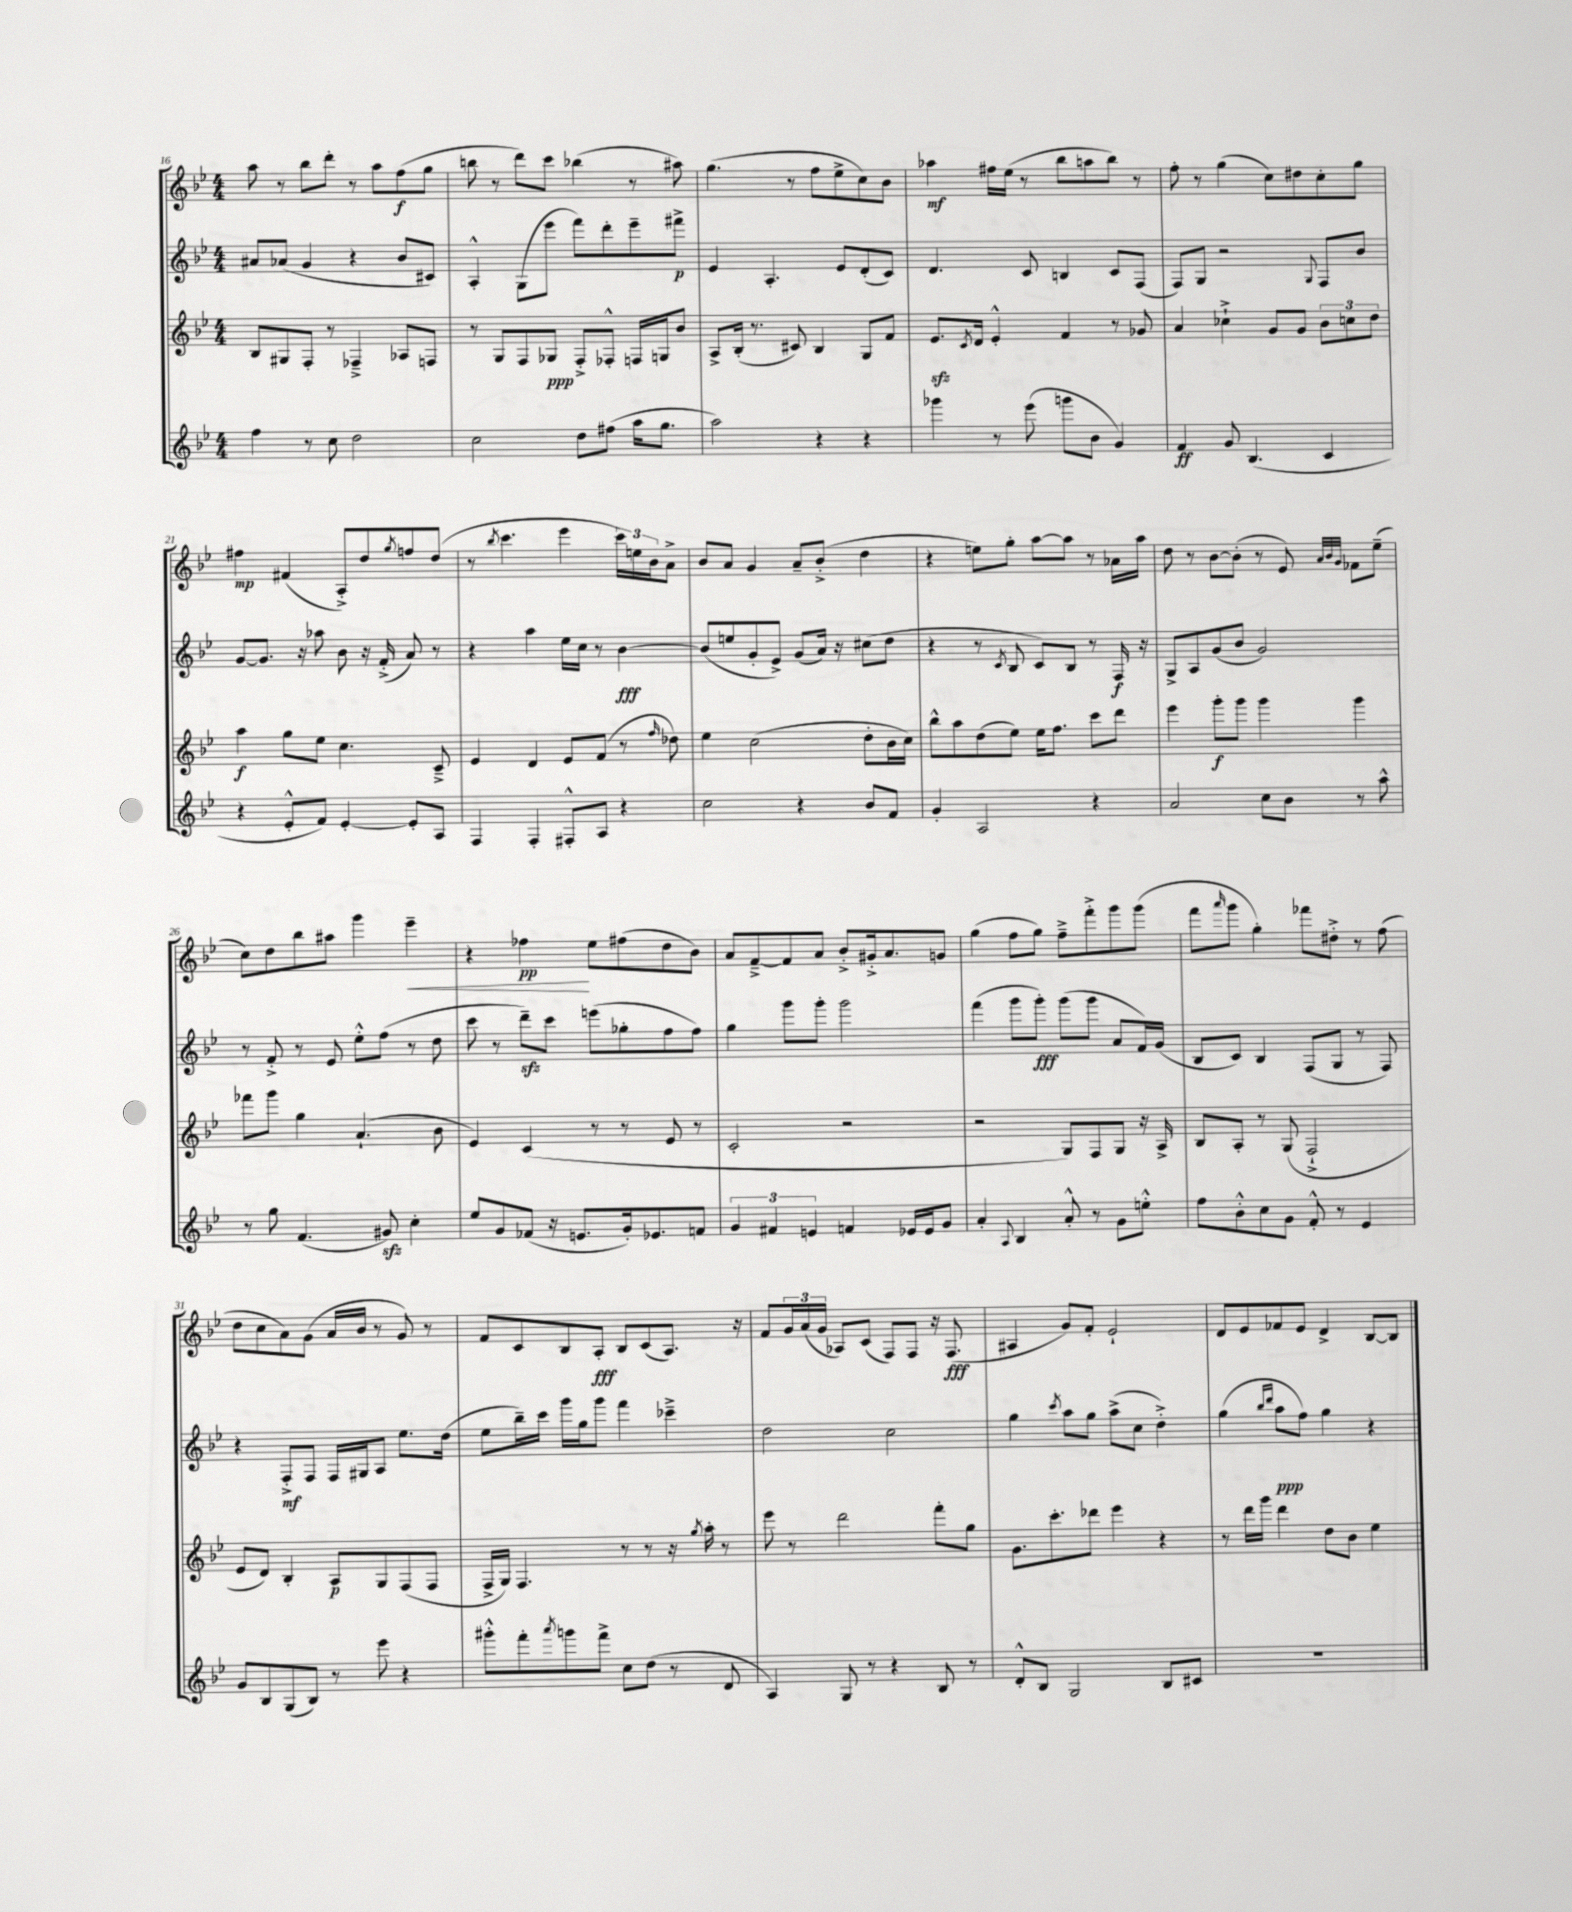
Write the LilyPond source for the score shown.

<<
\new StaffGroup <<
\new Staff = "s0" {
    \clef treble \key bes \major \numericTimeSignature \time 4/4
    a''8 r8 bes''8 d'''8-. r8 a''8 f''8\f( g''8 |
    b''8 r8 d'''8) c'''8 bes''4( r8 ais''8) |
    g''4.( r8 f''8 ees''8-> c''8) bes'8 |
    aes''4\mf fis''16 ees''16( r8 bes''8 a''8 bes''8) r8 |
    f''8-. r8 g''4( c''8) dis''8 c''8-. g''8 |
    fis''4\mp fis'4( a8-.->) d''8 \acciaccatura { g''8 } f''8 d''8( |
    r8 \acciaccatura { bes''8 } c'''4. ees'''4 \tuplet 3/2 { c'''16) e''16 bes'16 } a'8-> |
    bes'8 a'8 g'4 a'8-- bes'8-.->( d''4 |
    r4 e''8) g''8-. a''8~ a''8 r8 aes'16 a''16 |
    d''8 r8 bes'8~ bes'8-.( r8 ees'8) \grace { a'32 bes'32 g'32 } fes'8 ees''8--( |
    c''8) d''8 bes''8 ais''8 g'''4 ees'''4--\< |
    r4 fes''4\pp\! ees''8 fis''8( d''8 bes'8) |
    a'8 f'8~---> f'8 a'8 bes'8-.-> gis'16-.-> a'8. g'8 |
    g''4( f''8 g''8) f''8---> f'''8-.-> g'''8 g'''8( |
    f'''8 \grace { a'''16 } g'''8 g''4-.) fes'''8 dis''8-.-> r8 f''8( |
    d''8 c''8 a'8) g'8( a'16 bes'16 r8 g'8) r8 |
    f'8 c'8 bes8 a8-.\fff bes8 c'8( a8.) r16 |
    f'8 \tuplet 3/2 { g'16 a'16( g'16 } aes8) c'8( f8) f8 r16 f8.\fff( |
    ais4 g'8) f'8-. ees'2-! |
    d'8 ees'8 fes'8 ees'8 d'4-> bes8~ bes8 \bar "|." |
}
\new Staff = "s1" {
    \clef treble \key bes \major \numericTimeSignature \time 4/4
    ais'8 aes'8( g'4 r4 bes'8 cis'8) |
    a4-.-^ g8( ees'''8 f'''8) d'''8-. ees'''8-- fis'''8->\p |
    ees'4 a4.-. ees'8 d'8-.( c'8) |
    d'4. c'8 b4 c'8 f8( |
    f8) g8 r2 \appoggiatura { g8 } f8 bes'8 |
    g'8~ g'8. r16 aes''8 bes'8 r16 f'16-.->( a'8) r8 |
    r4 a''4 ees''16 c''16 r8 bes'4~\fff |
    bes'8( e''8 g'8-. ees'8->) g'8( a'16) r16 cis''8( d''8 |
    r4 r8 \acciaccatura { c'8 } bes8 c'8) bes8 r8 f16\f r16 |
    g8-> a8 g'8( bes'8 g'2) |
    r8 f'8-.-> r8 ees'8 ees''8-.-^ f''8( r8 d''8 |
    c'''8 r8 d'''8--\sfz) c'''8 e'''8( ges''8-. f''8 f''8) |
    g''4 g'''8 g'''8-. g'''2 |
    f'''4( g'''8 g'''8-.\fff) g'''8( g'''8 a'8 f'16) g'16( |
    bes8 c'8) bes4 f8( g8 r8 f8) |
    r4 f8-.->\mf f8 f16 gis16 a8 ees''8. d''16( |
    ees''8 bes''16--) c'''16 g'''16 g''16 g'''8 f'''4 ces'''4---> |
    d''2 c''2 |
    g''4 \acciaccatura { c'''8 } a''8 g''8 a''8->( c''8 d''4-.->) |
    g''4( \grace { bes''16 d'''16 } a''8\ppp f''8) g''4 r4 \bar "|." |
}
\new Staff = "s2" {
    \clef treble \key bes \major \numericTimeSignature \time 4/4
    bes8 gis8 f8-. r8 fes4---> aes8 f8 |
    r8 g8 f8 ges8\ppp f8-.-> fes8-.-^ f16 g16 bes'8 |
    a8-> bes16-.( r8. cis'8) bes4 g8 f'8 |
    ees'8.\sfz \acciaccatura { c'8 } d'16 ees'4-.-^ f'4 r8 ges'8 |
    a'4 ces''4-!-> g'8 g'8 \tuplet 3/2 { bes'8 c''8 d''8 } |
    a''4\f g''8 ees''8 c''4. c'8---> |
    ees'4 d'4 ees'8 f'8( r8 \grace { f''16 } des''8) |
    ees''4 c''2( d''8-. bes'16 c''16) |
    bes''8-^ a''8 d''8( ees''8) ees''16 f''8. c'''8 d'''8 |
    ees'''4 g'''8-.\f g'''8 g'''4 g'''4 |
    fes'''8 g'''8 g''4 a'4.-!( bes'8 |
    ees'4) c'4( r8 r8 ees'8 r8 |
    c'2-. r2 |
    r2 g8) f8 g8 r16 a16-> |
    bes8 a8-. r8 g8( f2-!-> |
    ees'8 d'8) bes4-. a8\p g8 f8( f8 |
    f16-> g16) f4. r8 r8 r16 \acciaccatura { g''8 } a''16-. r8 |
    ees'''8 r8 d'''2 f'''8-. g''8 |
    g'8. c'''8.-. des'''8 ees'''4 r4 |
    r8 d'''16 g'''16 d'''4 d''8 bes'8 ees''4 \bar "|." |
}
\new Staff = "s3" {
    \clef treble \key bes \major \numericTimeSignature \time 4/4
    f''4 r8 c''8 d''2 |
    c''2 d''8 fis''8( a''16 g''8. |
    a''2) r4 r4 |
    ges'''4 r8 ees'''8( g'''8 bes'8 g'4) |
    f'4\ff g'8 bes4.( c'4 |
    r4 ees'8-.-^ f'8) ees'4~-. ees'8-. a8 |
    f4 f4-. fis8-.-^ a8 r4 |
    c''2 r4 bes'8 f'8 |
    g'4-. a2 r4 |
    a'2 c''8 bes'8 r8 a''8-^ |
    r8 g''8 f'4.( gis'8\sfz) c''4-. |
    ees''8 g'8 fes'8( r16 e'8. g'16-.) ees'8. f'8 |
    \tuplet 3/2 { g'4 fis'4 e'4 } f'4 ees'16 ees'16 g'8 |
    a'4-. \appoggiatura { a8 } bes4 a'8-.-^ r8 g'8 e''8-.-^ |
    f''8 bes'8-.-^ c''8 g'8 f'8-.-^ r8 ees'4 |
    g'8 bes8 g8( bes8) r8 ees'''8 r4 |
    gis'''8-.-^ f'''8-. \acciaccatura { a'''8 } g'''8 f'''8-> c''8 d''8( r8 d'8 |
    a4) g8 r8 r4 bes8 r8 |
    d'8-.-^ bes8 g2 bes8 cis'8 |
    R1 \bar "|." |
}
>>
>>
\layout { \context { \Score currentBarNumber = #16 } }
